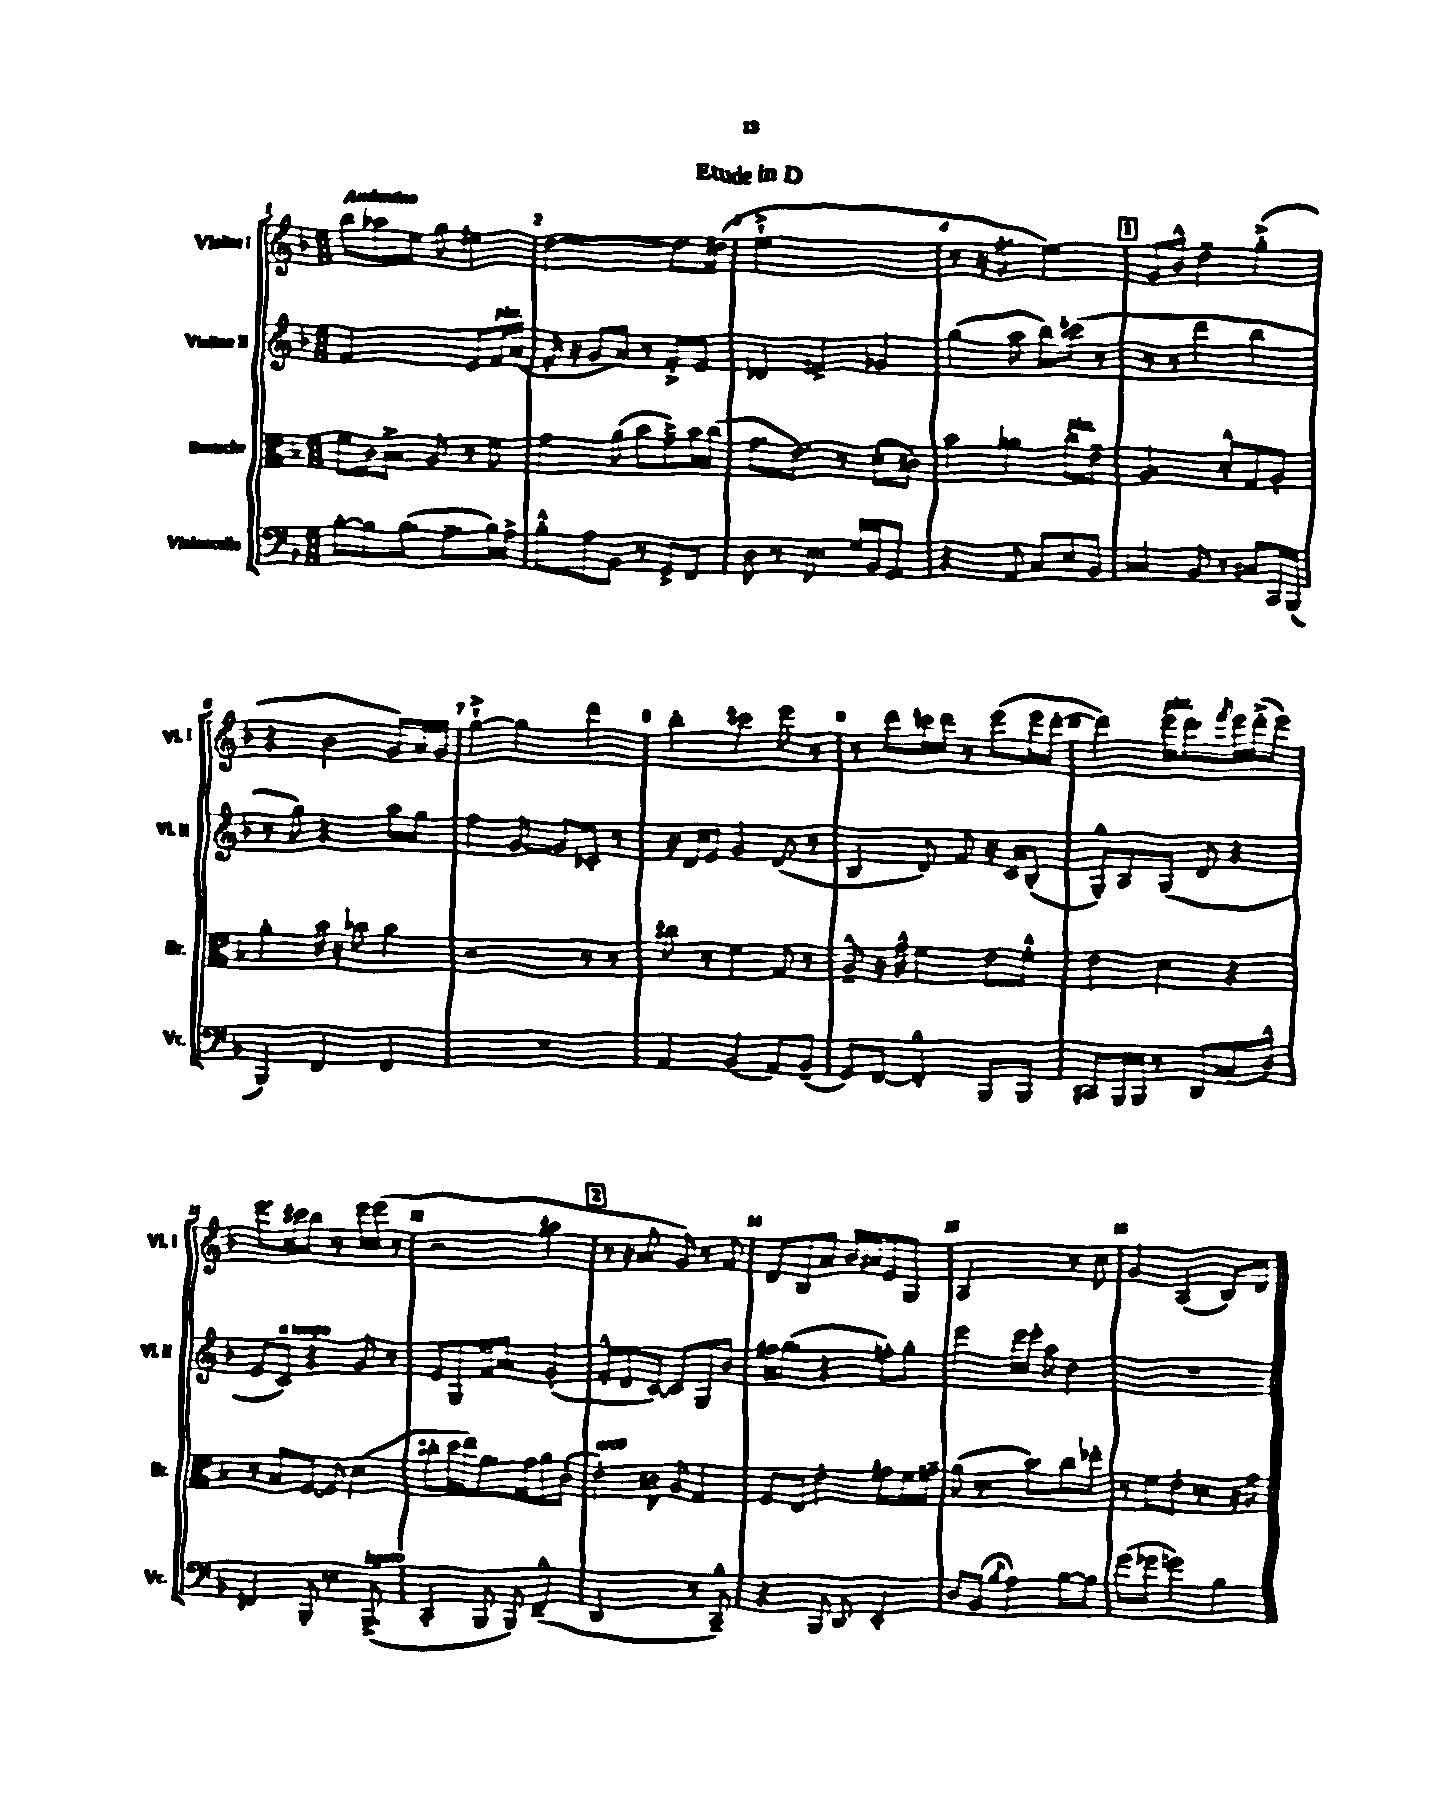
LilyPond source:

\header { title = "Etude in D" }
<<
\new StaffGroup <<
\new Staff = "s0" \with { instrumentName = "Violine I" shortInstrumentName = "Vl. I" } {
    \clef treble \key f \major \numericTimeSignature \time 6/8 \tempo "Andantino"
    bes''8 aes''8 e''8 g''8 eis''4 |
    d''2~ d''8. dis''16( |
    e''2.-!-> |
    r8 r16 f''8.-. e''4.) |
    \mark \markup { \box "1" } g'8 bes'8-^ d''4-- g''4-.->( |
    r4 bes'4 g'8) a'16 g'16 |
    g''4~-!-> g''4 d'''4 |
    bes''4-. cis'''4 e'''8 r8 |
    r8 d'''8 cis'''16 d'''16 r8 e'''8( e'''16 d'''16~-. |
    d'''4) e'''16^\markup { \italic "pizz." } d'''8. \acciaccatura { f'''8 } e'''16 d'''16-.->( e'''8) |
    e'''8. cis'''16 bes''8 r8 e'''16 e'''16( r8 |
    r2 ais''4 |
    \mark \markup { \box "2" } r8 r16 a'8. g'8) r8 f'8 |
    d'8 bes8 a'8 bes'16 ais'16 e'8 g8 |
    a2 r8 c''8 |
    g'4 a4( bes8) d'8 \bar "|." |
}
\new Staff = "s1" \with { instrumentName = "Violine II" shortInstrumentName = "Vl. II" } {
    \clef treble \key f \major \numericTimeSignature \time 6/8
    f'2 e'8 f'16^\markup { \italic "pizz." } a'16( |
    f'16-. r16 g'8 a'8) r8 f'8-.-> e'8 |
    des'4 fis'4-> ges'4 |
    g''4( a''8 bes''8) cis'''8( r8 |
    \mark \markup { \box "1" } r8 r8 d'''4 bes''4 |
    r8 g''8) r4 a''8 g''8 |
    f''4 g'8~ g'8 ces'8-. r8 |
    r16 d'16 e'8 g'4 d'8( r8 |
    bes4 d'8) f'8 r16 c'16 bes8-.( |
    g8-.-^) a8 g8( d'8 r4 |
    e'8 c'8^\markup { \italic "a tempo" }) r4 g'8 r8 |
    e'8 g8 f'16 a'8. g'4-.( |
    \mark \markup { \box "2" } f'8-.-^ d'8 c'8~) c'8 g8 bes'8 |
    fis''16 g''8.( r4 f''8-.) g''8-. |
    e'''4 e'''16 e'''16-. a''8 d''4 |
    R2. \bar "|." |
}
\new Staff = "s2" \with { instrumentName = "Bratsche" shortInstrumentName = "Br." } {
    \clef alto \key f \major \numericTimeSignature \time 6/8
    f'8 c'16 bes8.-> a8 r8 f'8 |
    g'4 a'8( bes'8 g'8--->) bes'16 c''16( |
    g'8. e'8.) r8 d'8-.( cis'8) |
    bes'4 aes'4 c''8^\markup { \italic "pizz." } e'8-- |
    \mark \markup { \box "1" } a4. d'8-.-^ g8 a8-. |
    a'4-. bes'16 r16 ces''8 bes'4 |
    r2 r8 r8 |
    cis''8 r8 f'4 g8 r8 |
    a8---^ r16 g'16-^ f'4 e'8 f'8-.-^ |
    e'4 d'4 r4 |
    r8 bes8 f8~ f8 d'4( |
    cis''8-. d''16 e''16) a'8. g'16 a'8 c'8-.( |
    \mark \markup { \box "2" } e'4-.^\markup { \italic "arco" }) cis'8 a8 g4 |
    f8 e8 e'4-. gis'8 f'16 g'16-- |
    a'8( r8. bes'8.) c''8 ees''8-. |
    r8 f'8 e'8-. r8. r16 g'8 \bar "|." |
}
\new Staff = "s3" \with { instrumentName = "Violoncello" shortInstrumentName = "Vc." } {
    \clef bass \key f \major \numericTimeSignature \time 6/8
    bes8~-. bes8 bes8.( a8.-- bes16) a16-> |
    bes8-.-^ a8 bes,8 r8 g,8-> f,8 |
    d8 r8 e8. g16 bes,16 g,8. |
    r4 a,8 c8 e8 bes,8 |
    \mark \markup { \box "1" } ces4 bes,8 r8 cis8 c,16 bes,,16( |
    bes,,4) f,4 f,4 |
    R2. |
    a,4 bes,4( a,8) bes,8--( |
    g,8) f,8~ f,4-.-^ bes,,8 bes,,8 |
    cis,8 bes,,16 bes,,16 r8 d,8 ces8( d8-^) |
    fis,4 bes,,8-. r8. bes,,8.->^\markup { \italic "legato" }( |
    c,4-. bes,,8 bes,,8) f,4---^( |
    \mark \markup { \box "2" } d,2 r8 c,8---^) |
    r4 bes,,8 d,8 e,4-. |
    d8 bes,8( \acciaccatura { bes8 } a4) bes8~ bes8 |
    g'8( ges'8 g'4) bes4 \bar "|." |
}
>>
>>
\layout { \context { \Score \override BarNumber.break-visibility = ##(#f #t #t) barNumberVisibility = #all-bar-numbers-visible } }
